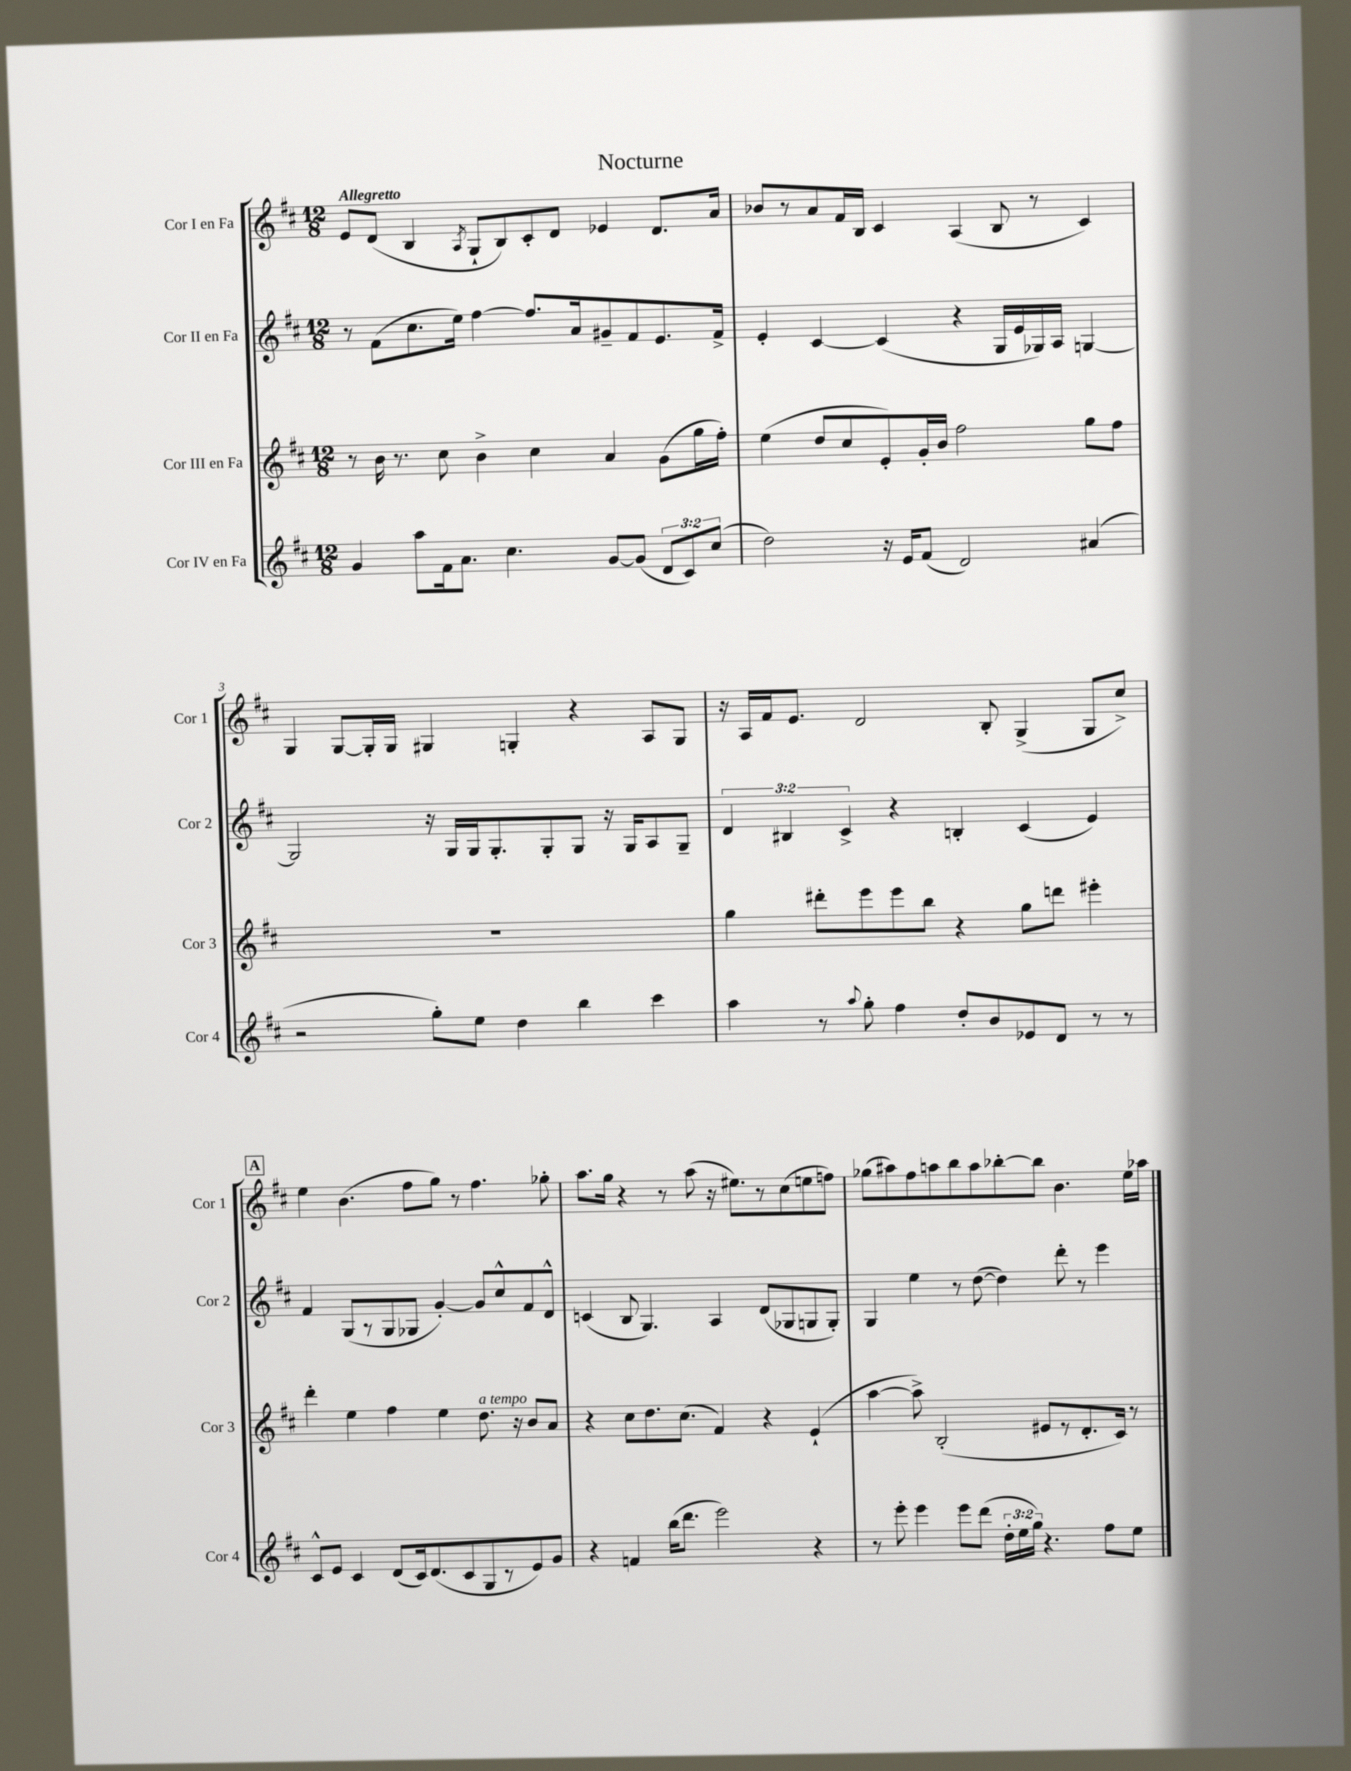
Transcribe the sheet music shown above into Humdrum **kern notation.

**kern	**kern	**kern	**kern
*part4	*part3	*part2	*part1
*staff4	*staff3	*staff2	*staff1
*I"Cor IV en Fa	*I"Cor III en Fa	*I"Cor II en Fa	*I"Cor I en Fa
*I'Cor 4	*I'Cor 3	*I'Cor 2	*I'Cor 1
*clefG2	*clefG2	*clefG2	*clefG2
*k[f#c#]	*k[f#c#]	*k[f#c#]	*k[f#c#]
*M12/8	*M12/8	*M12/8	*M12/8
=1	=1	=1	=1
!	!	!	!LO:TX:a:B:t=Allegretto
4g/	8r	8r	8e/L
.	16b\	(8f#\L	(8d/J
.	8.r	.	.
8aa\L	.	8.cc#\	4B/
16f#\k	8cc#\	.	.
8.a\J	.	16ee\Jk)	.
.	.	.	8qA/
.	4b^\	[4ff#\	8G`/L
4.cc#\	.	.	8B/)
.	4cc#\	8.ff#/L]	8c#'/
.	.	.	8d/J
.	.	16a/k	.
[8g/L	4a/	8g#X~/	4e-X/
(8g/J]	.	8f#/	.
12d/L	(8g\L	8.e/	8.d/L
12c#/)	.	.	.
.	16gg\L	.	.
(12cc#/J	.	.	.
.	16ff#'\JJ)	16f#^/Jk	16a/Jk
=2	=2	=2	=2
2dd\)	(4ee\	4e'/	8b-X/L
.	.	.	8r
.	8dd/L	[4c#/	8a/
.	8cc#/	.	16f#/L
.	.	.	16B/JJ
16r	8e'/)	(4c#/]	4c#/
16e/KL	.	.	.
(8f#/J	16g'/L	.	.
.	16b/JJ	.	.
2d/)	2ff#\	4r	(4A/
.	.	16G/LL	8B/
.	.	16e/	.
.	.	16G-X/)	8r
.	.	16A/JJ	.
(4a#X/	8gg\L	[4Gn/	4c#/)
.	8ff#\J	.	.
!!LO:LB:g=z
=3	=3	=3	=3
2r	1.r	2G/]	4G/
.	.	.	[8G/L
.	.	.	16G'/L]
.	.	.	16G/JJ
8gg'\L)	.	16r	4G#X/
.	.	16G/LL	.
8ee\J	.	16G/J	.
.	.	8.G'/	.
4dd\	.	.	4Gn'/
.	.	8G'/	.
4bb\	.	8G/J	4r
.	.	16r	.
.	.	16G/KL	.
4ccc#\	.	8A/	8A/L
.	.	8G~/J	8G/J
=4	=4	=4	=4
4aa\	4gg\	6d/	16r
.	.	.	16A/LL
.	.	.	16f#/J
.	.	6B#X/	.
.	.	.	8.e/J
8r	8ddd#X'\L	.	.
.	.	6c#^/	.
8qqaa/	.	.	.
8gg'\	8eee\	.	2d/
4ff#\	8eee\	4r	.
.	8bb\J	.	.
8dd'/L	4r	4Bn'/	.
8b/	.	.	8B'/
8e-X/	8gg\L	(4c#/	(4G^/
8d/J	8dddn\J	.	.
8r	4eee#X'\	4e/)	8G/L
8r	.	.	8cc#^/J)
!!LO:LB:g=z
!!LO:REH:place=s1:t=A
=5	=5	=5	=5
8c#^^/L	4ddd'\	4f#/	4ee\
8e/J	.	.	.
4c#/	4ee\	(8G/L	(4.b\
.	.	8r	.
(8d/L	4ff#\	8G/	.
16c#/k)	.	8G-X/J	8ff#\L
(8.d/	.	.	.
.	4ee\	[4g'/)	8gg\J)
8c#/	.	.	8r
!	!LO:TX:a:i:t=a tempo	!	!
8G/	8.dd\	8g/L]	4.ff#\
8r	.	8cc#^^/	.
.	16r	.	.
8e/)	8b/L	8f#/	.
8g/J	8a/J	8d^^/J	8gg-X'\
=6	=6	=6	=6
4r	4r	(4cn/	8.aa\L
.	.	.	16gg\Jk
4fn/	8cc#\L	8B/	4r
.	8.dd\	4.G/)	.
(16bb\KL	.	.	8r
8.ddd\J	(8.cc#\J	.	.
.	.	.	(8aa\
2eee\)	4f#/)	4A/	16r
.	.	.	8.ee#X\L)
.	4r	(8d/L	8r
.	.	8G-X/	(8cc#\
4r	(4e`/	8Gn/	8een\
.	.	8G'/J)	8ffn\J)
=7	=7	=7	=7
8r	[4aa\	4G/	(8gg-X\L
8eee'\	.	.	8aa#X\)
4eee\	8aa^\])	4ee\	8ff#\
.	(2B'/	.	8aan\
8eee\L	.	8r	8bb\
(8ddd\J	.	([8dd\	8aa\
24dd'\LL	.	4dd\])	[8bb-X'\
24ee\	.	.	.
24gg\JJ)	.	.	.
4.r	8e#X/L	.	8bb-\J]
.	8r	8ddd'\	4.b\
.	8.d'/	8r	.
8ff#\L	.	4eee\	.
.	16c#/Jk)	.	.
8ee\J	8r	.	16ee\LL
.	.	.	16aa-X\JJ
==	==	==	==
*-	*-	*-	*-
